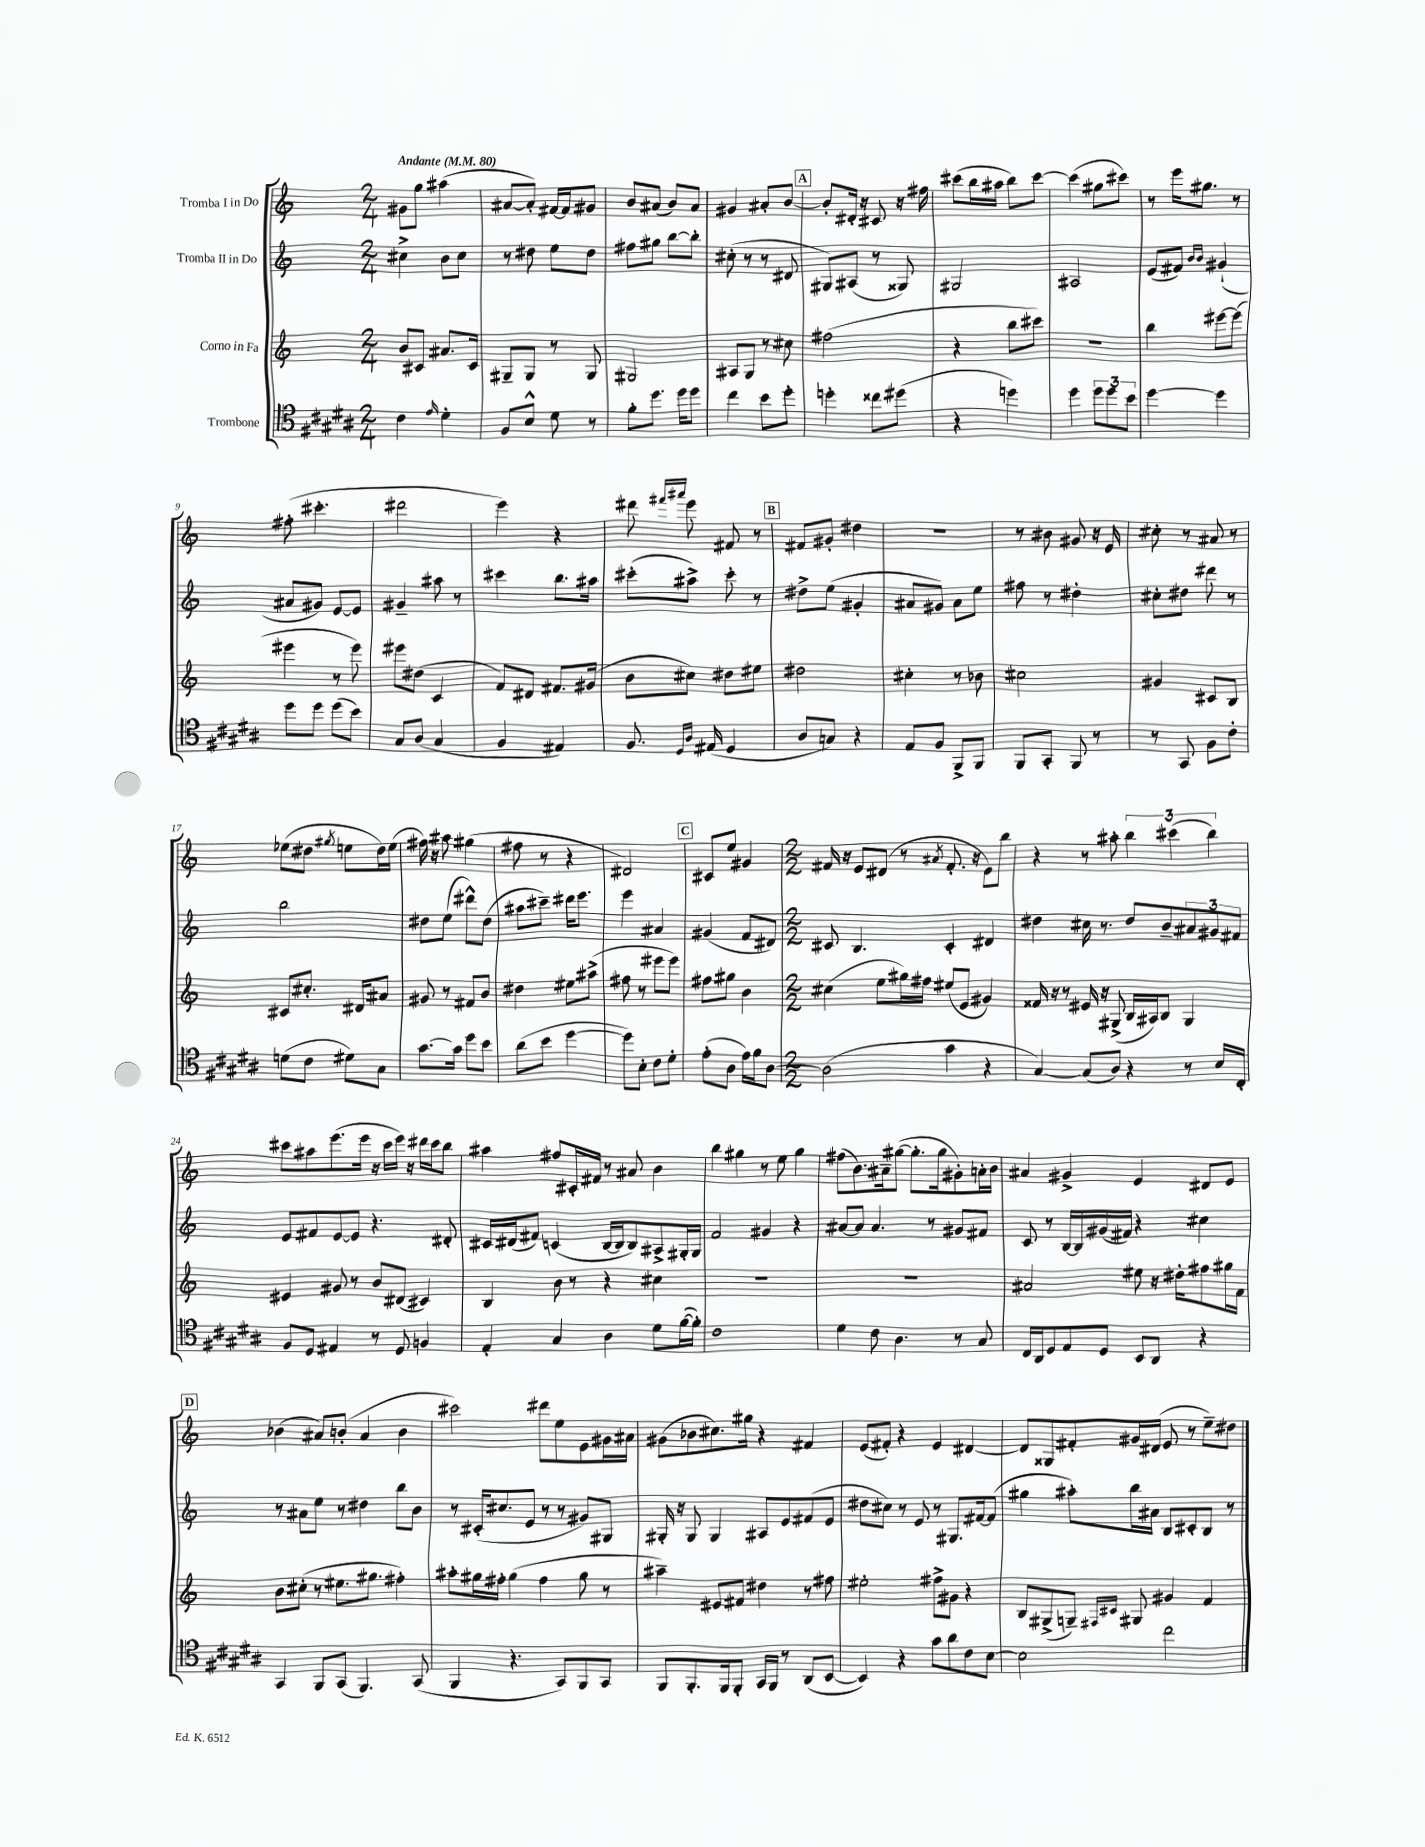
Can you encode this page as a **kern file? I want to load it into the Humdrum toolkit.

**kern	**kern	**kern	**kern
*part4	*part3	*part2	*part1
*staff4	*staff3	*staff2	*staff1
*I"Trombone	*I"Corno in Fa	*I"Tromba II in Do	*I"Tromba I in Do
*clefC4	*clefG2	*clefG2	*clefG2
*k[f#c#g#d#a#]	*k[]	*k[]	*k[]
*M2/4	*M2/4	*M2/4	*M2/4
*MM80	*MM80	*MM80	*MM80
=1	=1	=1	=1
!	!	!	!LO:TX:a:B:t=Andante
4c#\	8b/L	4cc#X^\	8g#X\L
.	8c#X/J	.	8gg\J
16qqe/	.	.	.
4d#'\	8.a#X/L	8b\L	(4aa#X\
.	.	8cc#\J	.
.	16c#/Jk	.	.
=2	=2	=2	=2
8F#/L	8G#X~/L	8r	[8a#X/L
8B^^/J	8G#/J	8dd#X\	8a#'/J])
8d#\	8r	8ee\L	[16f#X/LL
.	.	.	16f#/J]
8r	8G#/	8dd#\J	8g#X/J
=3	=3	=3	=3
8f#'\L	2G#X/	8ff#X\L	8b/L
8.dd#\J	.	8gg#X\J	(8a#X/J
.	.	[8bb\L	8b/L)
16dd#\KL	.	.	.
8dd#\J	.	8bb'\J]	8a#/J
=4	=4	=4	=4
4cc#\	8A#X/L	(8cc#X'\	4g#X/
.	8G/J	8r	.
8b\L	8r	8r	8a#X'/L
8dd#'\J	8cc#X\	8d#X/	[8b/J
!!LO:REH:place=s1:t=A
=5	=5	=5	=5
4ddn'\	(2ff#X\	8G#X/L)	8b'/L]
.	.	(8A#X/J	16d#X'/Jk
.	.	.	16r
8cc##X\L	.	8r	8c#X/
(8dd#X\J	.	8G##X/)	16r
.	.	.	16ff#X\
=6	=6	=6	=6
4r	4r	2G#X/	(8ccc#X\L
.	.	.	16bb\L
.	.	.	16aa#X\JJ
4ddn\)	8bb\L	.	8bb\L)
.	8ccc#X\J)	.	[8ccc#\J
=7	=7	=7	=7
4dd#\	2r	2A#X/	(4ccc#\]
12dd#\L	.	.	8gg#X\L
12dd#\	.	.	.
.	.	.	8ccc#X\J)
12b\J	.	.	.
=8	=8	=8	=8
[4dd#\	4bb\	(8e/L	8r
.	.	8f#X/J)	16eee\KL
.	.	.	8.gg#X\J
.	.	16qqb/LL	.
.	.	16qqb/JJ	.
4dd#\]	[8eee#X\L	(4g#X`/	.
.	(8eee#\J]	.	8r
!!LO:LB:g=z
=9	=9	=9	=9
8dd#\L	4eee#X\	8a#X/L	(8ff#X'\
8dd#\J	.	8g#X/J)	4.ccc#X'\
(8dd#\L	8r	[8e/L	.
8b\J)	8eee#\)	8e/J]	.
=10	=10	=10	=10
8G#/L	8eee#X\L	4g#X~/	2ddd#X\
(8A#/J	(8dd#X\J	.	.
4G#/	4c/	8aa#X\	.
.	.	8r	.
=11	=11	=11	=11
4F#/	8f/L)	4ccc#X\	4eee\)
.	8d#X/J	.	.
4E#X/)	8.f#X/L	8.bb\L	4r
.	(16g#X/Jk	16aa#X\Jk	.
=12	=12	=12	=12
8.F#/	8b\L	(8ccc#X'\L	8ddd#X\
.	.	.	16qqfff#X/LL
.	.	.	16qqaaa#X/JJ
.	8cc#X\J)	8aa#X^\J)	8eee\
16qqD#/LL	.	.	.
16qqA#/JJ	.	.	.
(16E#X/	.	.	.
4D#/	8dd#X\L	8ccc#'\	8f#X/
.	8ee#X\J	8r	8r
!!LO:REH:place=s1:t=B
=13	=13	=13	=13
8A#/L	2dd#X\	8dd#X^\L	8f#X/L
8Gn/J)	.	(8ee\J	8g#X'/J
4r	.	4g#X'/	4dd#X\
=14	=14	=14	=14
8E/L	4cc#X'\	8a#X/L	2r
8F#/J	.	8g#X/J)	.
8FF#^/L	8r	8a#\L	.
8FF#/J	8b-X\	8ee\J	.
=15	=15	=15	=15
8FF#/L	2cc#X\	8ff#X\	8r
8GG#'/J	.	8r	8b#X\
8FF#/	.	4dd#X'\	8g#X/
8r	.	.	16r
.	.	.	16e/
=16	=16	=16	=16
8r	4g#X/	8cc#X'\L	8cc#X'\
8GG#/	.	8dd#X\J	8r
8F#\L	8c#X/L	8ddd#X\	8a#X/
8c#'\J	8B/J	8r	8r
!!LO:LB:g=z
=17	=17	=17	=17
(8dn\L	8c#X/L	2bb\	(8ee-X\L
8c#\J	8.cc#X'/J	.	8dd#X\J
.	.	.	8qgg#X/
8d#X\L)	.	.	8een\L
.	16d#X/KL	.	.
8G#\J	8a#X/J	.	16dd#\L)
.	.	.	(16ee\JJ
=18	=18	=18	=18
[8.g#\L	8g#X/	8dd#X\L	16ff#X\)
.	.	.	16r
.	8r	(8ee\J	8aa#X\
16g#\Jk]	.	.	.
8dd#\L	8f#X/L	8ddd#X^^\L)	(4gg#X\
8b\J	8b/J	(8dd#\J	.
=19	=19	=19	=19
(8a#\L	4dd#X\	8aa#X\L	8ff#X\
8b\J	.	8ccc#X~\J)	8r
[4dd#\	8ee#X\L	16ddd#X\KL	4r
.	.	8.eee\J	.
.	(8aa#X^\J	.	.
=20	=20	=20	=20
8dd#\L])	8ff#X\	4eee\	2d#X/)
8B'\J	8r	.	.
8c#\L	8eee#X\L	4a#X/	.
8d#'\J	8eee#\J)	.	.
!!LO:REH:place=s1:t=C
=21	=21	=21	=21
(8e'\L	8ff#X\L	(4g#X/	8c#X/L
8A#\J	8gg#X\J	.	8ee/J
16e\LL)	4b\	8f/L	4g#X/
16f#\J	.	.	.
[8A#\J	.	8d#X/J)	.
=22	=22	=22	=22
*M2/2	*M2/2	*M2/2	*M2/2
(2A#\]	(4cc#X\	8c#X/	16f#X/
.	.	.	16r
.	.	4.B/	8e/L
.	8ee\L	.	(8d#X/J
.	16gg#X\L)	.	8r
.	16ff#X\JJ	.	.
.	.	.	8qa#X/
4g#\	(8ee#X/L	4c#'/	8.f#'/
.	8e/J	.	.
.	.	.	16r
4r	4g#X/)	4d#X/	8e\L)
.	.	.	8bb\J
=23	=23	=23	=23
[4G#/)	16f##X/	4dd#X\	4r
.	16r	.	.
.	8r	.	.
(8G#/L]	16e#X/	16cc#X\	8r
.	16r	8.r	.
8A#/J)	(8G#X^/	.	8aa#X'\
4r	16B/LL	8dd#/L	6bb\
.	16A#X/J)	.	.
.	8B/J	8b~/	.
.	.	.	(6ccc#X\
8r	4G#/	12a#X/	.
.	.	12g#X/	6bb\)
16B/LL	.	.	.
.	.	12f#X/J	.
16C#'/JJ	.	.	.
!!LO:LB:g=z
=24	=24	=24	=24
8F#/L	4e#X/	8e/L	8ccc#X\L
8D#/J	.	8f#X/	8aa#X\
4E#X/	8g#X/	[8e/	(8.eee\
.	8r	8e/J]	.
.	.	.	16eee\Jk
8r	8b/L	4.r	16r
.	.	.	16ccc#\LL
8D#/	(8d#X/J	.	16eee\JJ)
.	.	.	16r
4Fn/	4c#X/)	.	16ddd#X\LL
.	.	.	16ccc#\J
.	.	8d#X'/	8bb\J
=25	=25	=25	=25
4E'/	4B/	16c#X/LL	4aa#X\
.	.	(16d#X/J	.
.	.	8f#X/J)	.
4G#/	8b\	(4cn/	8ff#X/L
.	8r	.	16c#X'/L
.	.	.	16f#X/JJ
4A#\	4r	[16B/LL	8r
.	.	16B/J]	.
.	.	8B/)	8a#X/
8d#\L	4cc#X\	8A#X^/	4b\
([16f#\L	.	16G#X'/L	.
16f#'\JJ])	.	16G#/JJ	.
=26	=26	=26	=26
1c#	1r	2f/	4bb\
.	.	.	4gg#X\
.	.	4g#X/	8r
.	.	.	8ee\
.	.	4r	4gg#\
=27	=27	=27	=27
4d#\	1r	[8a#X/L	(8ff#X\L
.	.	8a#/J]	8.b\)
8c#\	.	4.a#/	.
.	.	.	16a#X~\k
4.A#\	.	.	([8gg#X\J
.	.	.	8.gg#'\L]
.	.	8r	.
.	.	.	16gg#\k
8r	.	8g#X/L	8g#X'\)
8G#/	.	8f#X/J	16an'\L
.	.	.	16b\JJ
=28	=28	=28	=28
16C#/LL	2a#X/	8c/	4a#X/
16AA#/J	.	.	.
8D#/	.	8r	.
8E/	.	[16B/LL	4g#X^/
.	.	16B/]	.
8D#/J	.	(16g#X/	.
.	.	16f#X/JJ)	.
8BB/L	8ee#X\	4r	4e/
8AA#/J	16r	.	.
.	16dd#X'\KL	.	.
4r	8ff#X\	4cc#X\	8d#X/L
.	16gg#X\L	.	8e/J
.	16f\JJ	.	.
!!LO:LB:g=z
!!LO:REH:place=s1:t=D
=29	=29	=29	=29
4GG#/	8b\L	8r	(4b-X\
.	(8cc#X'\J	8a#X\L	.
8FF#/L	8r	8ee\J	8a#X/L)
(8GG#/J	8.ee#X\L	8r	(8bn'/J
4.FF#/)	.	4dd#X\	4a#/
.	8.gg#X\J	.	.
.	4ff#X'\)	8bb\L	4b\
(8GG#/	.	8b\J	.
=30	=30	=30	=30
4FF#/	8aa#X'\L	8r	2ccc#X\)
.	16gg#X\L	(16c#X'/KL	.
.	16ff#X'\JJ	8.cc#X/	.
4.r	(4gg#\	.	.
.	.	8e/J	.
.	4ff#\	8r	8ddd#X\L
8GG#/L)	.	8r	8ee\
8FF#/	8gg#\	8g#X/L)	8e\
8GG#/J	8r	8G#X/J	16g#X\L
.	.	.	16a#X\JJ
=31	=31	=31	=31
8FF#/L	4aa#X~\)	16G#X'/	(8g#X\L
.	.	16r	.
8.FF#'/	.	8G#/	8b-X\
.	8e#X/L	4G#/	8.cc#X\)
16FF#/k	.	.	.
8FF#'/J	8f#X/J	.	.
.	.	.	16gg#X\Jk
16GG#/LL	4dd#X\	8A#X/L	4r
16FF#/JJ	.	.	.
8r	.	8e/	.
(8AA#/L	8r	(8f#X/	4f#X/
[8BB/J	8ff#X\	8e/J	.
=32	=32	=32	=32
4BB/])	2ee#X'\	8dd#X\L	(8e/L
.	.	8cc#X\J)	8f#X'/J)
4r	.	8r	4r
.	.	8e/	.
8g#\L	8ff#X^\L	8r	4e/
8a#\	8g#X\J	8.G#X/L	.
8c#\	4r	.	[4d#X/
.	.	[16f#X/k	.
[8B\J	.	(8f#/J]	.
=33	=33	=33	=33
2B\]	8B/L	4gg#X\	8d#/L]
.	(8G#X^/	.	8G##X/
.	8Gn~/J)	8aa#X'\L)	8f#X'/
.	16qqF#X/LL	.	.
.	16qqc#X/JJ	.	.
.	8G#X/	16bb\L	16g#X/L
.	.	16a#X\JJ	(16d#X/JJ
2cc#\	4g#X/	8B/L	8e/
.	.	8c#X'/	8r
.	4f/	8B/J	8ee~\L)
.	.	8r	8dd#X\J
==	==	==	==
*-	*-	*-	*-
